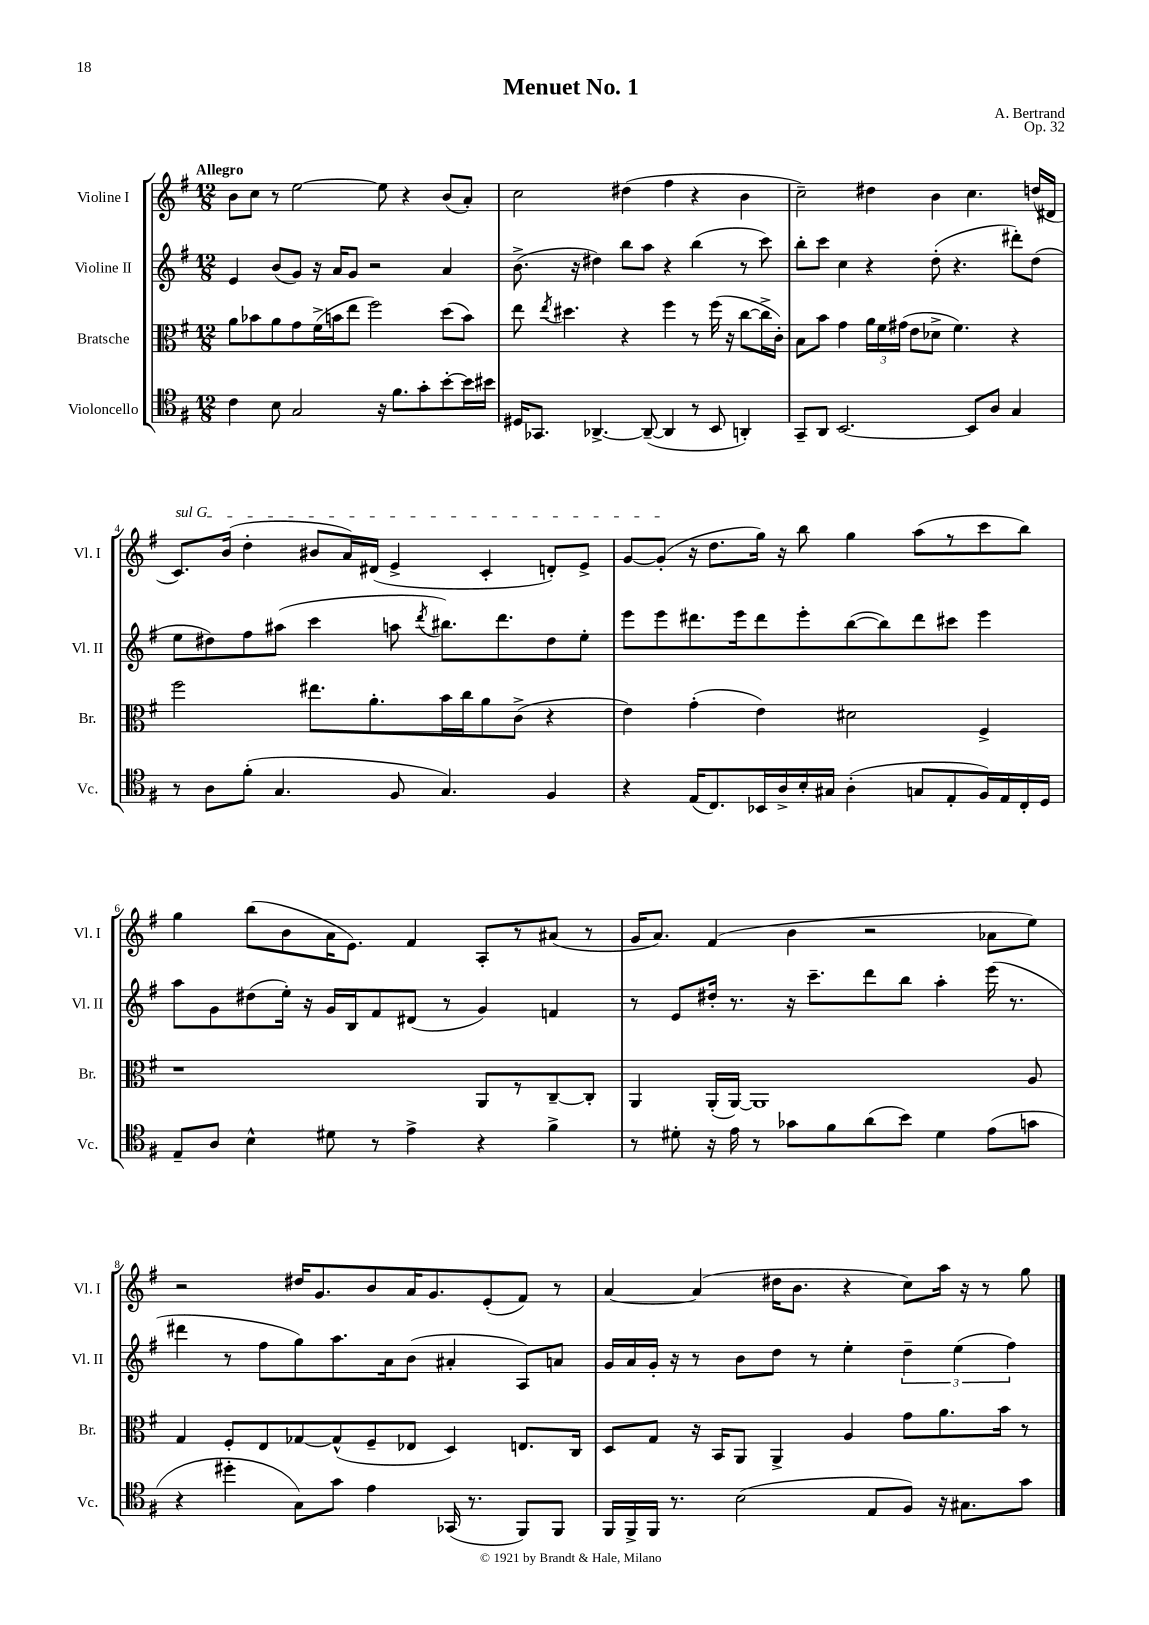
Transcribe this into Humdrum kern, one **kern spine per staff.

**kern	**kern	**kern	**kern
*part4	*part3	*part2	*part1
*staff4	*staff3	*staff2	*staff1
*I"Violoncello	*I"Bratsche	*I"Violine II	*I"Violine I
*I'Vc.	*I'Br.	*I'Vl. II	*I'Vl. I
*clefC4	*clefC3	*clefG2	*clefG2
*k[f#]	*k[f#]	*k[f#]	*k[f#]
*M12/8	*M12/8	*M12/8	*M12/8
=1	=1	=1	=1
!	!	!	!LO:TX:a:B:t=Allegro
4c\	8a\L	4e/	8b\L
.	8b-X\	.	8cc\J
8B\	8a\	(8b/L	8r
2G/	8g\	8g/J)	[2ee\
.	(16f#^\L	16r	.
.	16bn\J	16a/KL	.
.	8ee\J	8g/J	.
.	2ff#\)	2r	.
16r	.	.	8ee\]
8.f#\L	.	.	.
.	.	.	4r
8g'\	.	.	.
[8b'\	(8dd\L	4a/	(8b/L
16b\L]	8b\J)	.	8a'/J)
16b#X\JJ	.	.	.
=2	=2	=2	=2
16D#X/KL	8ee\	(8.b^\	2cc\
8.GG-X/J	.	.	.
.	8qee/	.	.
.	4.dd#X\	.	.
.	.	16r	.
[4.AA-X^/	.	4dd#X\)	.
.	4r	8bb\L	(4dd#X\
(8AA-~/_	.	8aa\J	.
4AA-/]	4ff#\	4r	4ff#\
8r	8r	(4bb\	4r
8BB/	(16ff#\	.	.
.	16r	.	.
4AAn'/)	[8cc\L	8r	4b\
.	16cc^\L]	8ccc\)	.
.	16c'\JJ)	.	.
=3	=3	=3	=3
8GG~/L	8B\L	8bb'\L	2cc~\)
8AA/J	8b\J	8ccc\J	.
[2.BB/	4g\	4cc\	.
.	24a\LL	4r	4dd#X\
.	24f#\	.	.
.	(24g#X\JJ	.	.
.	8e\L	.	.
.	8d-X^\J	(8dd'\	4b\
.	4.f#\)	4.r	.
8BB/L]	.	.	4.cc\
8A/J	.	.	.
4G/	4r	8ddd#X'\L)	.
.	.	(8dd\J	(16ddn/LL
.	.	.	16d#X/JJ
!!LO:LB:g=z
=4	=4	=4	=4
!	!	!	!LO:TX:a:i:t=sul G
8r	2ff#\	8ee\L	8.c/L)
8A\L	.	8dd#X\)	.
.	.	.	(16b/Jk
(8f#'\J	.	8ff#\	4dd'\
4.G/	.	(8aa#X\J	.
.	8.ee#X\L	4ccc\	8b#X/L
.	.	.	16a/L)
.	8.a'\	.	(16d#X/JJ
8F#/	.	8aan\	4e^/
.	.	8qddd/	.
4.G/)	16b\L	8.bb#X\L)	.
.	16cc\J	.	.
.	8a\	.	4c'/
.	.	8.ddd\	.
.	(8c^\J	.	.
4F#/	4r	8dd#\	8dn'/L)
.	.	8ee'\J	8e^/J
=5	=5	=5	=5
4r	4e\)	8eee\L	[8g/L
.	.	8eee\	(8g'/J]
(16E/KL	(4g'\	8.ddd#X\	16r
8.C/)	.	.	8.dd\L
.	.	16eee\k	.
16BB-X/L	4e\)	8ddd#\	16gg\Jk)
16A^/	.	.	16r
16B'/	.	8eee'\	8bb\
16G#X/JJ	.	.	.
(4A'\	2d#X\	([8bb\	4gg\
.	.	8bb\])	.
8Gn/L	.	8ddd#\	(8aa\L
8E'/	.	8ccc#X\J	8r
16F#/L)	4F#^/	4eee\	8ccc\
16E/	.	.	.
16C'/	.	.	8bb\J)
16D/JJ	.	.	.
!!LO:LB:g=z
=6	=6	=6	=6
8E~/L	1r	8aa\L	4gg\
8A/J	.	8g\	.
4B^^\	.	(8dd#X\	(8bb\L
.	.	16ee'\Jk)	8b\
.	.	16r	.
8d#X\	.	16g/LL	16a\K
.	.	16B/J	8.e\J)
8r	.	8f#/	.
4e^\	.	(8d#X/J	4f#/
.	.	8r	.
4r	8AA/L	4g/)	8A'/L
.	8r	.	8r
4f#^\	[8C~/	4fn/	(8a#X/J
.	8C'/J]	.	8r
=7	=7	=7	=7
8r	4AA/	8r	16g/KL
.	.	.	8.a/J)
8d#X'\	.	8e/L	.
16r	(16AA'/LL	16dd#X'/Jk	(4f#/
16e\	[16AA/JJ)	8.r	.
8r	1AA]	.	.
8g-X\L	.	16r	4b\
.	.	8.ccc~\L	.
8f#\	.	.	.
(8a\	.	8ddd\	2r
8b\J)	.	8bb\J	.
4d#\	.	4aa'\	.
(8e\L	.	(16eee\	8a-X\L
.	.	8.r	.
8gn\J	8A/	.	8ee\J)
!!LO:LB:g=z
=8	=8	=8	=8
4r	4G/	4ddd#X\	2r
4dd#X'\	8F#'/L	8r	.
.	8E/	8ff#\L	.
8G\L)	[8G-X/	8gg\)	16dd#X/KL
.	.	.	8.g/
8g\J	(8G-^^/]	8.aa\	.
4e\	8F#~/	.	8b/
.	.	16a\k	.
.	8E-X/J	(8b\J	16a/K
.	.	.	8.g/
(16GG-X/	4D/)	4a#X'/	.
8.r	.	.	.
.	.	.	(8e'/
8FF#/L)	8.En/L	8A/L)	8f#/J)
8FF#/J	.	8an/J	8r
.	16C/Jk	.	.
=9	=9	=9	=9
16FF#/LL	8D/L	16g/LL	[4a/
16FF#^/	.	16a/	.
16FF#/JJ	8G/J	16g'/JJ	.
8.r	.	16r	.
.	16r	8r	(4a/]
.	16BB/KL	.	.
(2B\	8AA/J	8b\L	.
.	4AA^/	8dd\J	16dd#X\KL
.	.	.	8.b\J
.	.	8r	.
.	4A/	4ee'\	4r
8E/L	.	.	.
8F#/J)	8g\L	6dd~\	8cc\L)
16r	8.a\	.	16aa\Jk
.	.	(6ee\	.
8.G#X\L	.	.	16r
.	.	.	8r
.	16b\Jk	.	.
.	.	6ff#\)	.
8g\J	8r	.	8gg\
==	==	==	==
*-	*-	*-	*-
